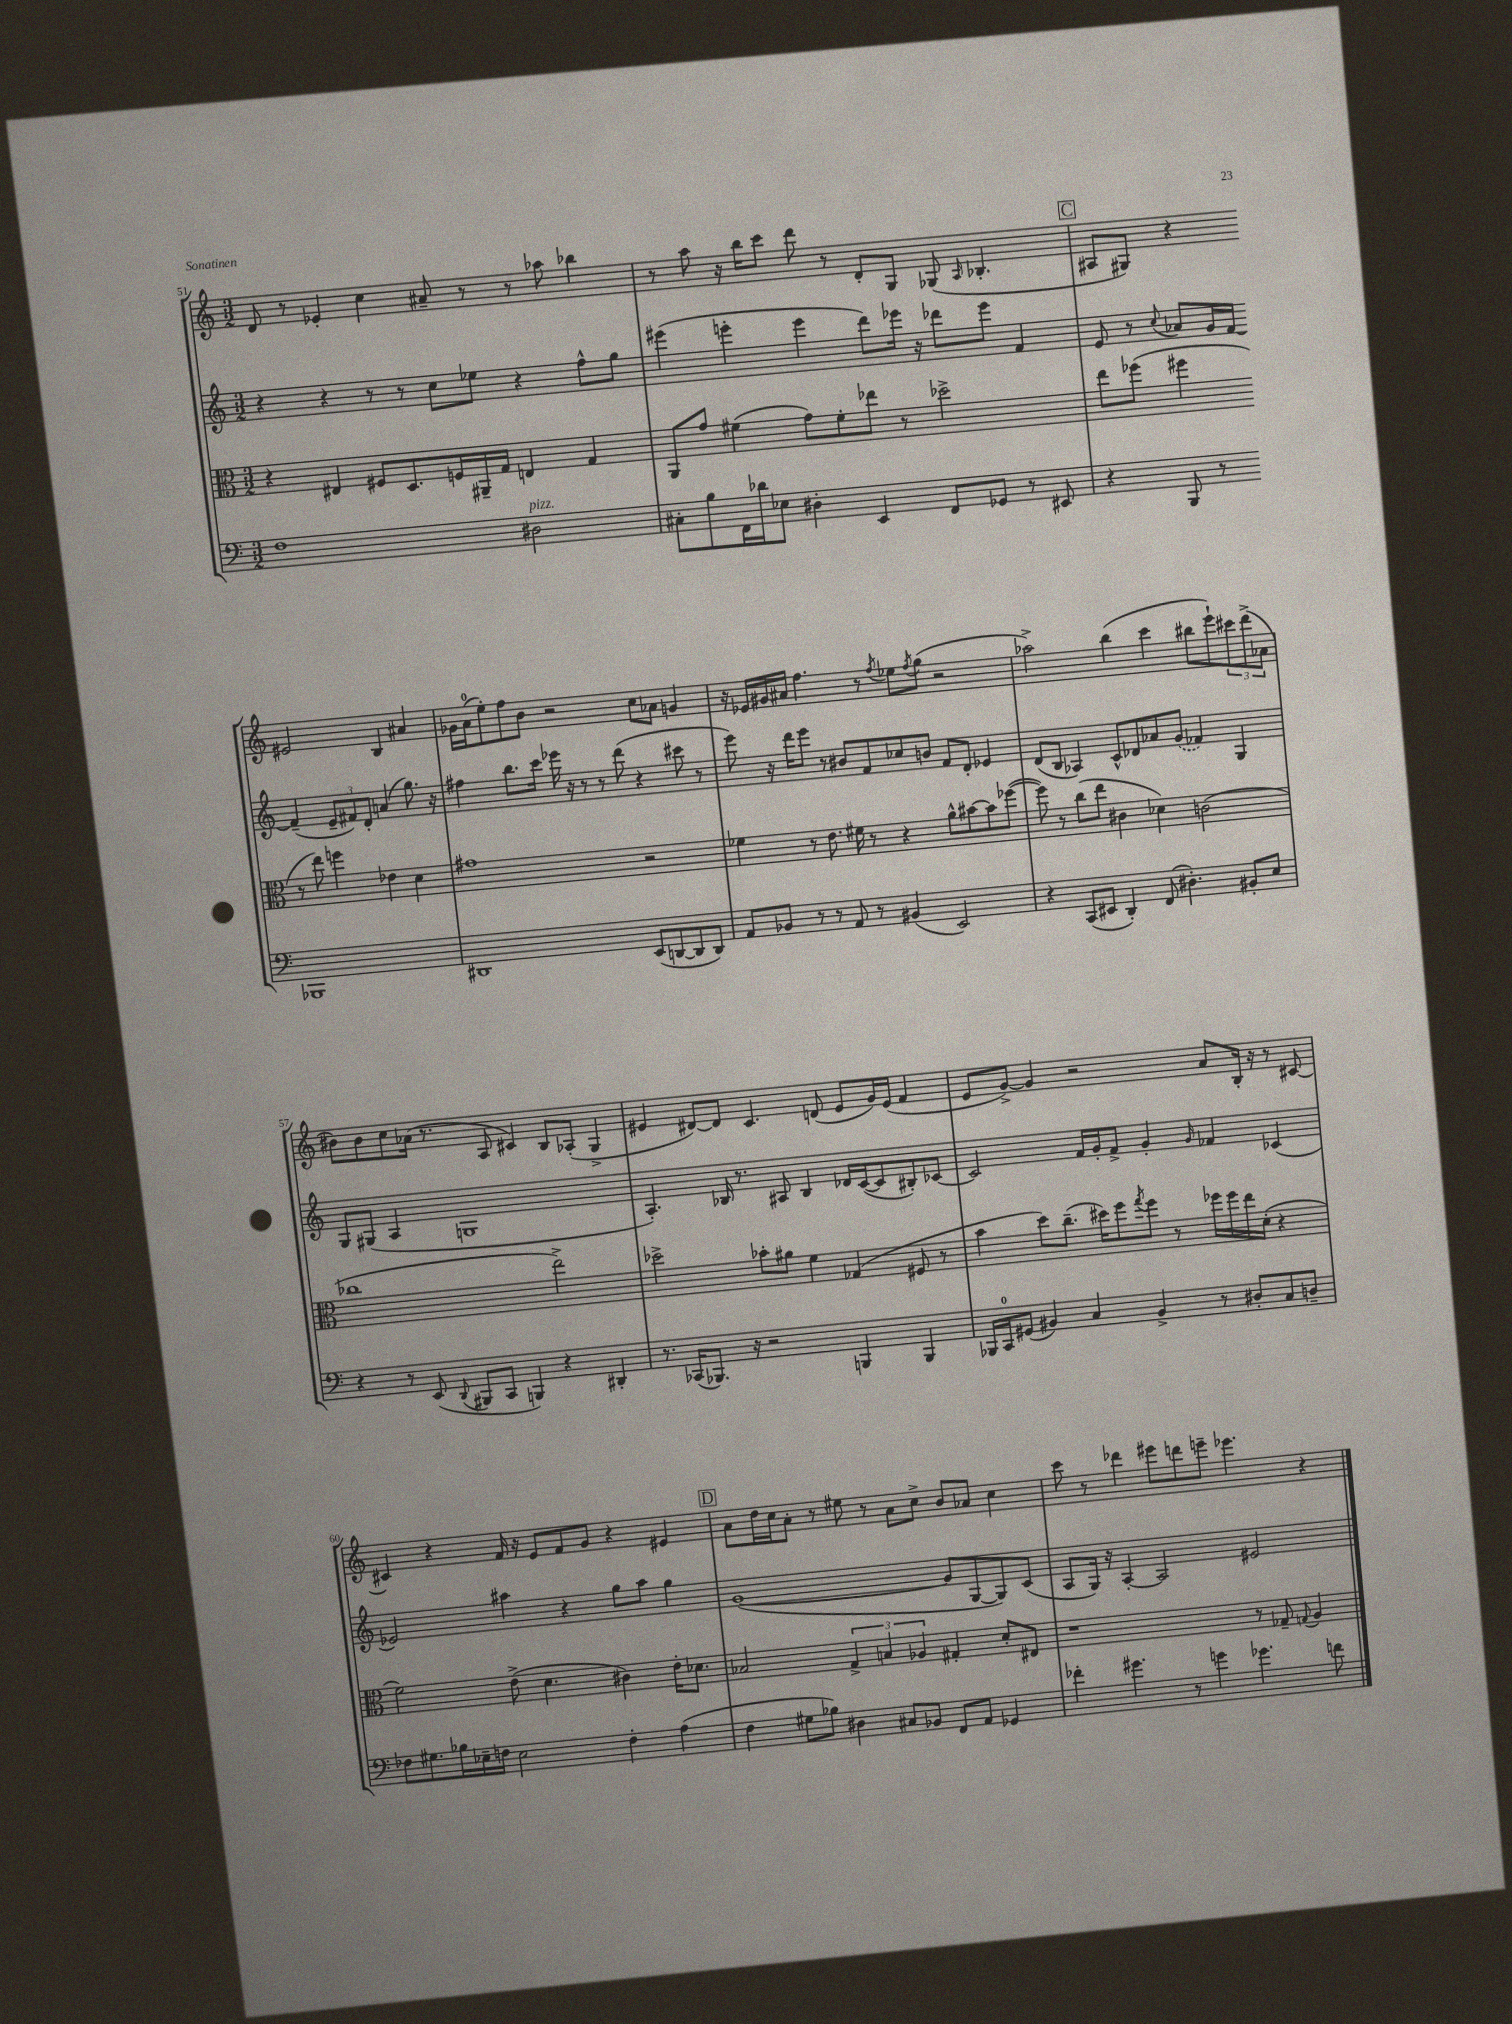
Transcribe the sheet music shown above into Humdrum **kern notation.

**kern	**kern	**kern	**kern
*staff4	*staff3	*staff2	*staff1
*clefF4	*clefC3	*clefG2	*clefG2
*k[]	*k[]	*k[]	*k[]
*M3/2	*M3/2	*M3/2	*M3/2
1F	4r	4r	8d
.	.	.	8r
.	4E#	4r	4e-'
.	8F#	8r	4cc
.	8.D	8r	.
.	.	8cc	8a#~
.	16F	.	.
.	16AA#~	8ee-	8r
.	16G	.	.
2D#	4E	4r	8r
.	.	.	8aa-
.	4G	8ff^^	4bb-
.	.	8gg	.
=	=	=	=
8C#'	8AA	(4eee#	8r
8B	8g	.	8aa
16FF	(4f#	4eee'	16r
16d-	.	.	16bb
8E-	.	.	8ccc
4D#'	8g)	4eee	8ddd
.	8f#'	.	8r
4EE	8ee-	8ddd)	8d'
.	8r	16eee-	8G
.	.	16r	.
8FF	2dd-^	8ddd-	(8G-
.	.	.	16qqA
8GG-	.	8eee-	4.B-'
8r	.	4f	.
8EE#	.	.	.
=	=	=	=
4r	8ee	8e	8A#
.	(8ff-	8r	8G#)
.	.	8qqcc	.
8BBB	4ff#	8a-	4r
8r	.	16g	.
.	.	[16f	.
1BBB-	8r	(4f~]	2e#
.	8ee)	.	.
.	4ff	12e~	.
.	.	12f#)	.
.	.	12d'	.
.	4e-	(4a	4B
.	4d	8.gg)	4a#
.	.	16r	.
=	=	=	=
1DD#	1g#	4ff#	16g-
.	.	.	(16a
.	.	.	8ee')
.	.	8.bb	8ff
.	.	.	8b
.	.	16ccc	.
.	.	16eee-	2r
.	.	16r	.
.	.	8r	.
.	.	8r	.
.	.	(8ddd	.
(8EE	2r	4r	8cc
[8DD	.	.	8a-
8DD]	.	8ccc#	4g
8DD)	.	8r	.
=	=	=	=
8AA	4f-	8eee)	16r
.	.	.	16e-
8BB-	.	16r	16g#
.	.	16ddd	16a#
8r	8r	8eee	4.ff
8r	8.e	8r	.
8AA	.	8b#	.
.	16f#	.	.
8r	8r	8f	8r
.	.	.	8qff
(4BB#	4r	8cc-	8ee-
.	.	.	8qff
.	.	8b	(8gg
2EE)	8a^^	8f	2r
.	[8b#	8d'	.
.	8b#]	4e-	.
.	([8ff-	.	.
=	=	=	=
4r	8ff-])	(8d	2aa-^)
.	8r	8B	.
(8CC	(8cc	4A-)	.
8EE#	8ee	.	.
4DD')	4c#	8c^^	(4bb
.	.	8d-	.
(8FF	4d-)	8a-	4ccc
4.D#')	.	(8g	.
.	(2c	4f-)	8bb#
.	.	.	8eee`)
8BB#'	.	4G	12ccc#
.	.	.	(12ddd^
8E	.	.	.
.	.	.	12a-
=	=	=	=
4r	1cc-	8G	8b#)
.	.	(8G#	8b#
8r	.	4A	8cc
(8EE	.	.	(16a-
.	.	.	8.r
8qqDD	.	.	.
8BBB#	.	1G	.
8CC	.	.	8A
4BBB)	.	.	4c#)
4r	2ee^)	.	8B
.	.	.	(8A-'
4DD#'	.	.	4G^
=	=	=	=
8.r	2dd-^	4.A')	4e#
(16CC-	.	.	.
8.BBB-)	.	.	[8d#)
.	.	16B-	8d#]
16r	.	8.r	.
2r	8b-'	.	4.c
.	8a#	8A#	.
.	4f	4B-	.
.	.	.	(8d
4BBB	(4G-	16d-	8e#
.	.	([16c	.
.	.	8c]	16g)
.	.	.	(16e#
4BBB	8F#	8B#')	4f
.	8r	[8c-	.
=	=	=	=
16BBB-	4b	2c-]	8e
16CC	.	.	.
(8GG#	.	.	[8g^)
4BB#)	8dd)	.	4g]
.	(8.cc~	.	.
4C	.	16f	2r
.	16dd#)	16g'	.
.	8ff	8f^	.
.	8qgg	.	.
4BB#^	8ff	4g'	.
.	8r	.	.
.	.	16qqg	.
8r	16ff-	4f-	8a
.	16ff-	.	.
8D#'	16ee	.	16B'
.	(16d'	.	16r
8C	4r	(4c-	8r
8D~	.	.	[8c#
=	=	=	=
8F-	2f)	2e-)	4c#]
8.G#	.	.	.
.	.	.	4r
16B-	.	.	.
16E-~	.	.	.
16F	.	.	.
2E-	(8e^	4aa#	16f
.	.	.	16r
.	4.d	.	8e
.	.	4r	8f
.	.	.	8g
4F'	4c#)	8gg	4r
.	.	8aa#	.
(4A	16e'	4gg	4e#
.	8.d-	.	.
=	=	=	=
4F	2B-	([1g	8a
.	.	.	16dd
.	.	.	16cc
8G#	.	.	8a'
8B-)	.	.	8r
4D#	6G^	.	8ee#
.	.	.	8r
.	6B	.	.
8C#	.	.	8a
.	6A-	.	.
8BB-	.	.	8cc^
8FF	4G#'	8g]	8b
8AA	.	[8G	8a-
4GG-	8d'	8G])	4cc
.	8E#	(8c	.
=	=	=	=
4f-'	1r	8A	8ccc
.	.	16G)	8r
.	.	16r	.
4.g#	.	[4A'	4ddd-
.	.	2A]	8eee#
8r	.	.	8ddd
4g	.	.	8eee~
.	.	.	4.eee-
4.g-	8r	2e#	.
.	8G-~	.	.
.	8qqG	.	.
.	4A	.	4r
8f	.	.	.
==	==	==	==
*-	*-	*-	*-
